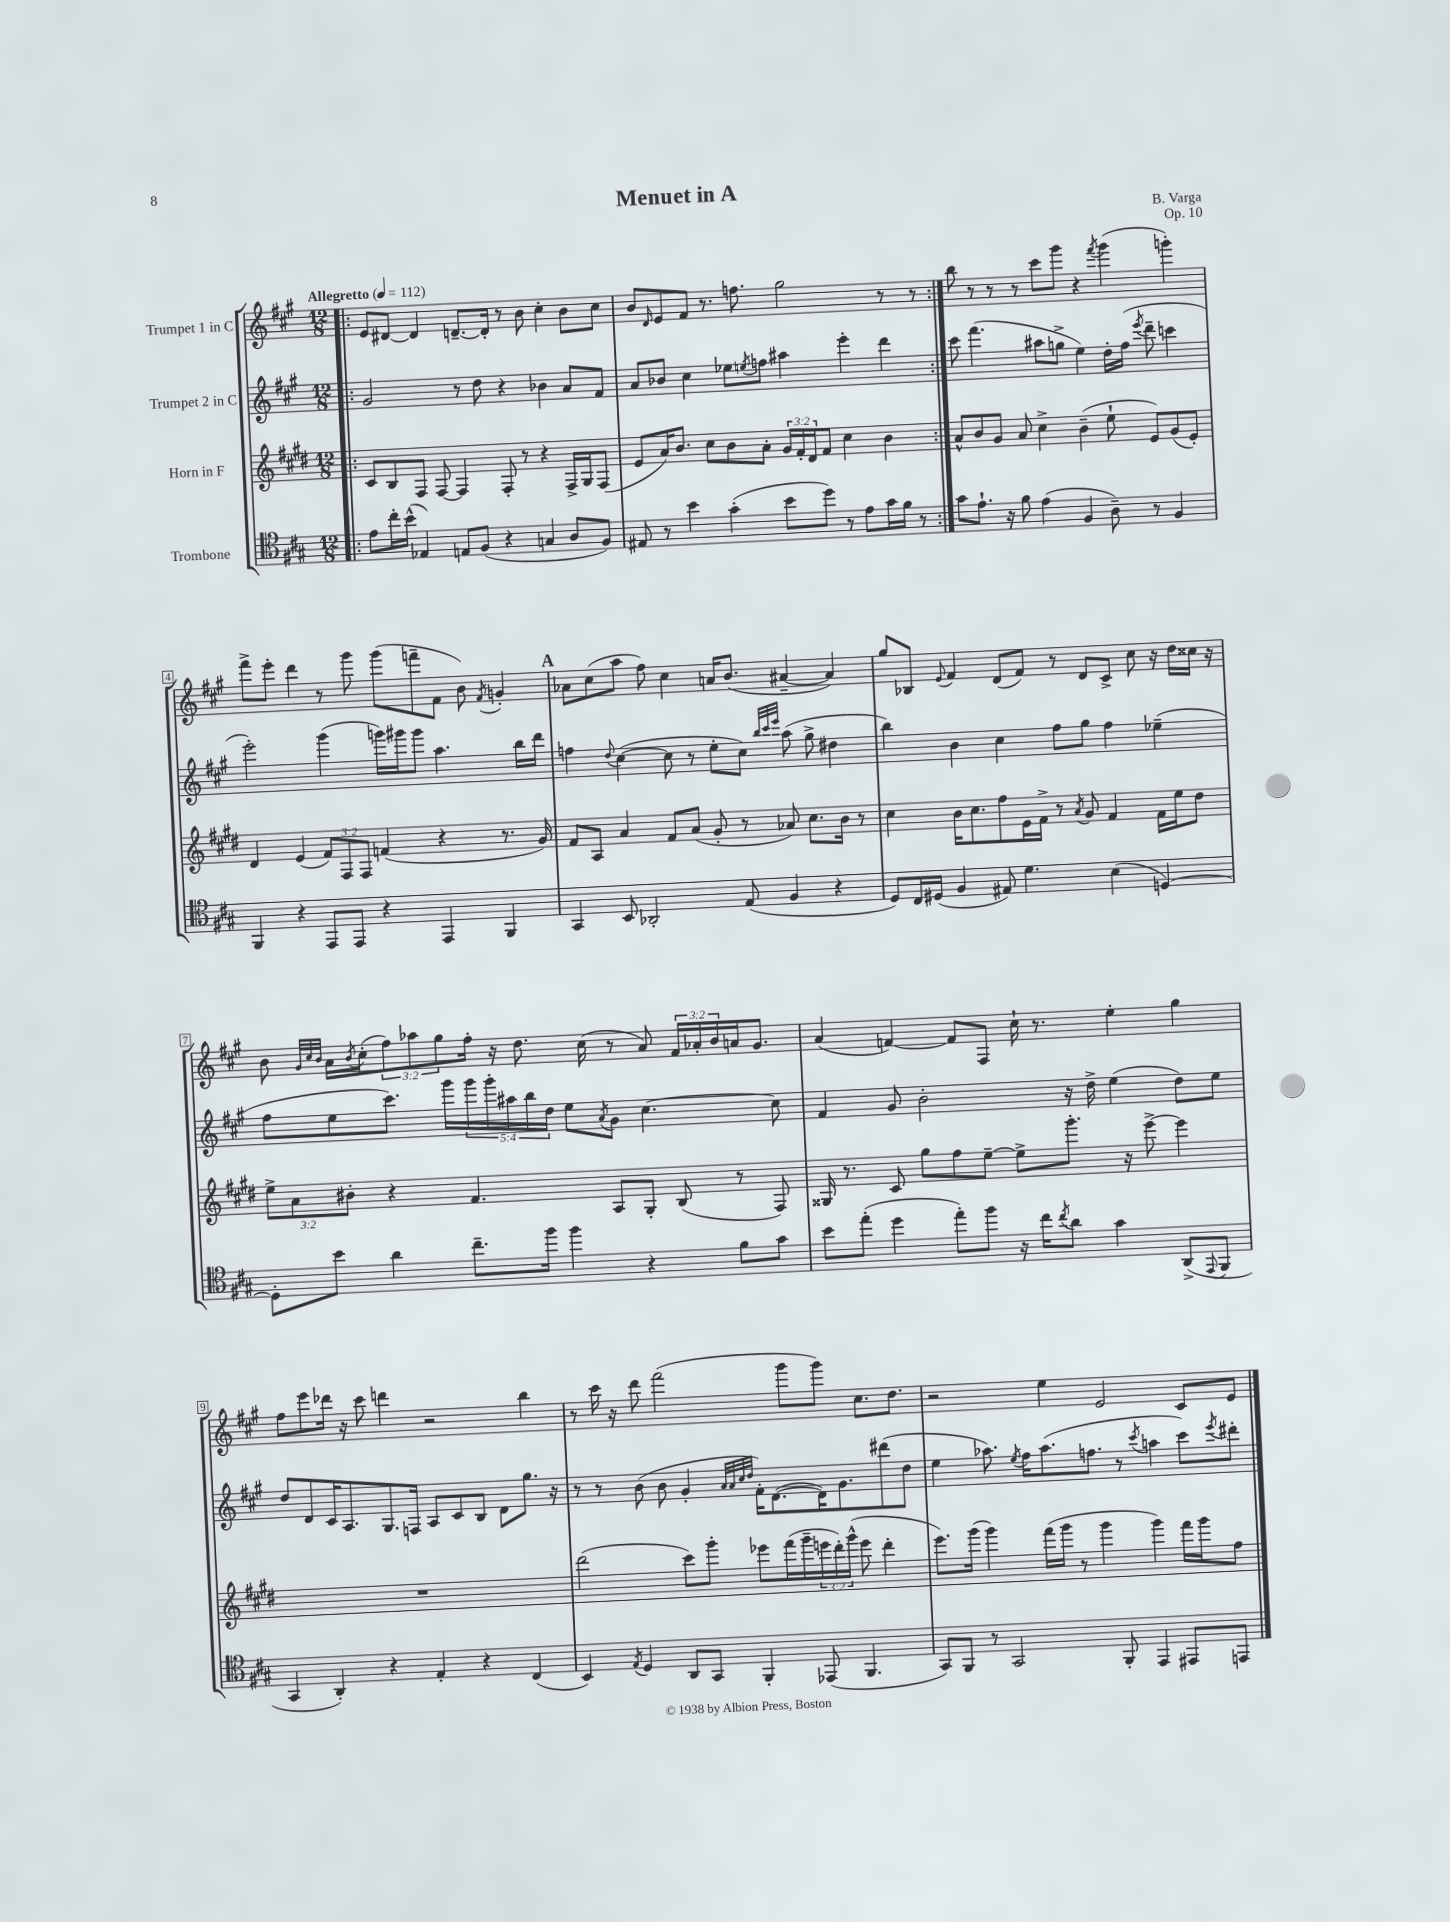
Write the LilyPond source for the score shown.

\header { title = "Menuet in A" composer = "B. Varga" opus = "Op. 10" }
<<
\new StaffGroup <<
\new Staff = "s0" \with { instrumentName = "Trumpet 1 in C" } {
    \clef treble \key a \major \numericTimeSignature \time 12/8 \override Staff.TupletNumber.text = #tuplet-number::calc-fraction-text \tempo "Allegretto" 4 = 112
    \repeat volta 2 { \bar ".|:" e'8 dis'8~ dis'4 d'8.~-- d'16-. r8 b'8 cis''4-. b'8 cis''8 |
    b'8 \grace { d'16 } e'8 fis'8 r8. f''8. gis''2 r8 r8 | }
    b''8 r8 r8 r8 cis'''8 gis'''8 r4 \acciaccatura { fis'''8 } gis'''4( g'''4-.) |
    fis'''8-> e'''8-. d'''4 r8 gis'''8 gis'''8( f'''8-- fis'8 b'8) \acciaccatura { fis'8 } g'4-. |
    \mark \markup { \bold "A" } aes'8 cis''8( a''8 fis''8) cis''4 a'16 b'8.( ais'4~-- ais'4) |
    gis''8 bes8 \appoggiatura { e'8 } fis'4 d'8( fis'8) r8 d'8 cis'8-> cis''8 r16 d''16 cisis''16 r16 |
    b'8 \grace { gis'32 cis''32 b'32 } a'16 \acciaccatura { b'8 } cis''16-.( \tuplet 3/2 { fis''8) aes''8 gis''8 } fis''16-. r16 d''8. cis''16( r8 a'8) \tuplet 3/2 { fis'16 aes'16-. b'16 } a'16 gis'8. |
    a'4( f'4~) f'8 fis8 cis''16-! r8. e''4-. gis''4 |
    fis''8 e'''8 des'''16 r16 cis'''8 d'''4 r2 b''4 |
    r8 cis'''16 r16 d'''8 fis'''2( gis'''8 gis'''8) cis''8. d''8. |
    r2 e''4 e'2 cis'8 e'8 \bar "|." |
}
\new Staff = "s1" \with { instrumentName = "Trumpet 2 in C" } {
    \clef treble \key a \major \numericTimeSignature \time 12/8 \override Staff.TupletNumber.text = #tuplet-number::calc-fraction-text
    \repeat volta 2 { \bar ".|:" gis'2 r8 d''8 r4 bes'4 a'8 fis'8 |
    a'8 bes'8 cis''4 ees''8 \acciaccatura { e''8 } f''8 ais''4 e'''4-. d'''4 | }
    cis'''8 fis'''4.( ais''8 g''8-> e''4) d''16-. fis''16( \acciaccatura { e'''8 } d'''8-- c'''4 |
    e'''2-.) gis'''4( g'''16) gis'''16 gis'''8 a''4. b''16 d'''16 |
    \mark \markup { \bold "A" } f''4 \appoggiatura { d''8 } cis''4~( cis''8 r8 e''8-. cis''8) \grace { b''32 cis'''32 e'''32 } a''8( gis''8-> dis''4 |
    b''4) b'4 cis''4 fis''8 gis''8 fis''4 ees''4--( |
    fis''8 e''8 cis'''8.) gis'''16 \tuplet 5/4 { gis'''16 gis'''16-. ais''16 b''16 d''16 } e''8 \acciaccatura { a'8 } gis'8 cis''4.~ cis''8 |
    fis'4 gis'8 b'2-. r16 d''16-> e''4( d''8) e''8 |
    d''8 d'8 cis'16 a8. gis8. f16 a8 cis'8 b8 d'8 gis''8. r16 |
    r8 r8 b'8( b'8 gis'4-. \grace { a'32 a'32 cis''32 d''32 } fis'16-.) d'8.~( d'16) gis'8. dis'''8( d''8 |
    e''4 aes''8.) \acciaccatura { e''8 } fis''16 aes''8.( f''8. r8 \acciaccatura { cis'''8 } a''4 cis'''8) \acciaccatura { e'''8 } dis'''8-. \bar "|." |
}
\new Staff = "s2" \with { instrumentName = "Horn in F" } {
    \clef treble \key e \major \numericTimeSignature \time 12/8 \override Staff.TupletNumber.text = #tuplet-number::calc-fraction-text
    \repeat volta 2 { \bar ".|:" cis'8 b8 fis8 fis8~ fis4 fis8-. r8 r4 fis16-> gis16 fis8( |
    e'8 a'16) b'8. cis''8 b'8 a'8-. \tuplet 3/2 { gis'16 fis'16-. dis'16 } fis'8 cis''4 b'4 | }
    a'8-^ b'8 gis'8 a'8 cis''4-> b'4--( e''8-! e'8) gis'8( e'8-.) |
    dis'4 e'4( \tuplet 3/2 { fis'8) fis8 fis8 } f'4( r4 r8. gis'16) |
    \mark \markup { \bold "A" } fis'8 a8 a'4 fis'8 a'8( gis'8-. r8 aes'8) cis''8. b'16 r8 |
    cis''4 b'16 cis''8. fis''8 e'16 fis'16-> r8 \acciaccatura { a'8 } gis'8 fis'4 fis'16 e''16 dis''8 |
    \tuplet 3/2 { e''8-> a'8 bis'8-. } r4 fis'4. a8 gis8-. b8( r8 fis8) |
    gisis16 r8. cis'8 gis''8 fis''8 e''8~-- e''8-> gis'''8.-. r16 e'''8~-> e'''4 |
    R1. |
    dis'''2( cis'''8) gis'''8-. ees'''8 fis'''16( gis'''16-- \tuplet 3/2 { e'''16 dis'''16-.) gis'''16-^( } e'''8 dis'''4-. |
    e'''8.) gis'''16( gis'''4) fis'''16( gis'''16 r8 gis'''4 gis'''4) fis'''16 gis'''16 fis''8 \bar "|." |
}
\new Staff = "s3" \with { instrumentName = "Trombone" } {
    \clef tenor \key a \major \numericTimeSignature \time 12/8
    \repeat volta 2 { \bar ".|:" e'8 cis''16-. b'16-^( ees4) e8 fis8( r4 g4 a8 fis8) |
    eis8 r8 b'4 gis'4-.( b'8 d''8) r8 e'8 gis'16 fis'16 r8 | }
    gis'8 e'8.-! r16 fis'8 e'4( fis4 a8--) r8 fis4 |
    fis,4 r4 e,8 e,8 r4 e,4 fis,4 |
    \mark \markup { \bold "A" } gis,4 b,8 aes,2-. e8( fis4 r4 |
    d8) cis16 dis16( fis4 eis8) d'4. b4( d4~) |
    d8-. b'8 a'4 cis''8.-- fis''16 fis''4 r4 fis'8 gis'8 |
    b'8 e''8-.( d''4 e''8-.) fis''8 r16 cis''16 \acciaccatura { cis''8 } a'8 gis'4 a,8->( \appoggiatura { e,8 } fis,8 |
    gis,4 a,4-.) r4 e4-. r4 cis4( |
    b,4) \acciaccatura { e8 } d4 a,8 gis,8 fis,4-. ees,8( fis,4. |
    gis,8) fis,8 r8 gis,2 fis,8-. e,4 eis,8 e,8 \bar "|." |
}
>>
>>
\layout { \context { \Score \override BarNumber.stencil = #(make-stencil-boxer 0.1 0.3 ly:text-interface::print) } }
